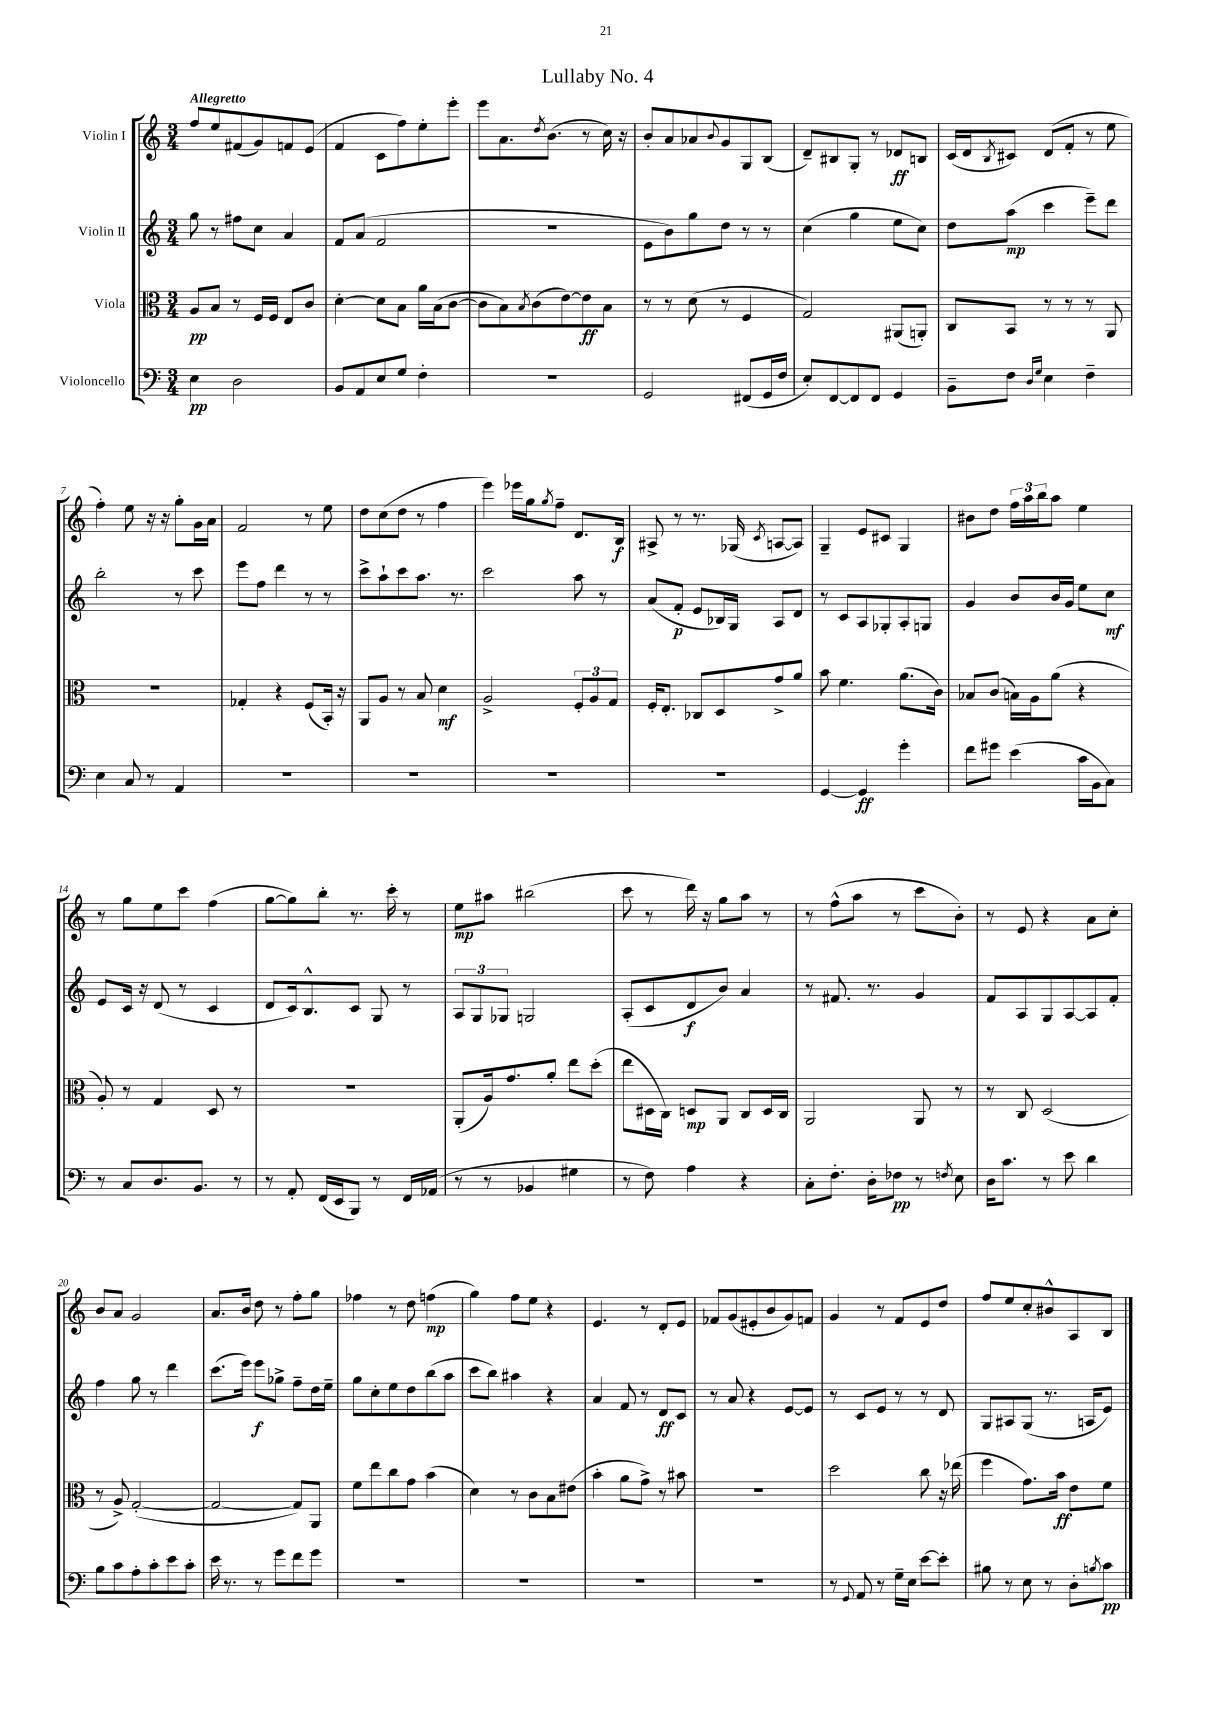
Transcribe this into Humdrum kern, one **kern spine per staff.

**kern	**dynam	**kern	**dynam	**kern	**dynam	**kern	**dynam
*part4	*part4	*part3	*part3	*part2	*part2	*part1	*part1
*staff4	*staff4	*staff3	*staff3	*staff2	*staff2	*staff1	*staff1
*I"Violoncello	*	*I"Viola	*	*I"Violin II	*	*I"Violin I	*
*clefF4	*	*clefC3	*	*clefG2	*	*clefG2	*
*k[]	*	*k[]	*	*k[]	*	*k[]	*
*M3/4	*	*M3/4	*	*M3/4	*	*M3/4	*
=1	=1	=1	=1	=1	=1	=1	=1
!	!	!	!	!	!	!LO:TX:a:B:t=Allegretto	!
4E\	pp	8A/L	pp	8gg\	.	8ff/L	.
.	.	8B/J	.	8r	.	8ee/	.
2D\	.	8r	.	8ff#X\L	.	(8f#X/	.
.	.	16F/LL	.	8cc\J	.	8g/)	.
.	.	16F/JJ	.	.	.	.	.
.	.	8E/L	.	4a/	.	8fn/	.
.	.	8c/J	.	.	.	(8e/J	.
=2	=2	=2	=2	=2	=2	=2	=2
8BB/L	.	[4d'\	.	8f/L	.	4f/	.
8AA/	.	.	.	(8a/J	.	.	.
8E/	.	8d\L]	.	2f/	.	8c\L	.
8G/J	.	8B\J	.	.	.	8ff\)	.
4F'\	.	16a\LL	.	.	.	8ee'\	.
.	.	(16B\J	.	.	.	.	.
.	.	[8c\J	.	.	.	8eee'\J	.
=3	=3	=3	=3	=3	=3	=3	=3
2.r	.	8c\L]	.	2.r	.	8eee\L	.
.	.	8B\)	.	.	.	8.a\	.
.	.	8qB/	.	.	.	.	.
.	.	(8c\	.	.	.	.	.
.	.	.	.	.	.	8qdd/	.
.	.	.	.	.	.	(8.b\J	.
.	.	[8e\)	.	.	.	.	.
.	.	8e\]	ff	.	.	8r	.
.	.	8B\J	.	.	.	16cc\)	.
.	.	.	.	.	.	16r	.
=4	=4	=4	=4	=4	=4	=4	=4
2GG/	.	8r	.	8e\L	.	8b'/L	.
.	.	8r	.	8b\)	.	8a/	.
.	.	(8d\	.	8gg\	.	8a-X/	.
.	.	.	.	.	.	8qqb/	.
.	.	8r	.	8dd\J	.	8g/	.
(8FF#X/L	.	4F/	.	8r	.	8G/	.
16GG/L	.	.	.	8r	.	(8B/J	.
16F/JJ	.	.	.	.	.	.	.
=5	=5	=5	=5	=5	=5	=5	=5
8E'/L)	.	2G/)	.	(4cc\	.	8d~/L)	.
[8FF/	.	.	.	.	.	8B#X/	.
8FF/]	.	.	.	4gg\	.	8G'/J	.
8FF/J	.	.	.	.	.	8r	.
4GG/	.	(8AA#X/L	.	8ee\L	.	8d-X/L	ff
.	.	8AAn'/J)	.	8cc\J)	.	8Bn/J	.
=6	=6	=6	=6	=6	=6	=6	=6
8BB~\L	.	8C/L	.	8dd\L	.	(16c/LL	.
.	.	.	.	.	.	16d/J	.
.	.	.	.	.	.	8qB/	.
8F\J	.	8BB/J	.	(8aa\J	mp	8c#X/J)	.
16qqD/LL	.	.	.	.	.	.	.
16qqG/JJ	.	.	.	.	.	.	.
4E\	.	8r	.	4ccc\	.	(8d/L	.
.	.	8r	.	.	.	8f'/J	.
4F~\	.	8r	.	8eee~\L)	.	8r	.
.	.	8AA/	.	8ddd\J	.	8ee\	.
!!LO:LB:g=z
=7	=7	=7	=7	=7	=7	=7	=7
4E\	.	2.r	.	2bb'\	.	4ff'\)	.
8C/	.	.	.	.	.	8ee\	.
8r	.	.	.	.	.	16r	.
.	.	.	.	.	.	16r	.
4AA/	.	.	.	8r	.	8gg'\L	.
.	.	.	.	8ccc\	.	16g\L	.
.	.	.	.	.	.	16a\JJ	.
=8	=8	=8	=8	=8	=8	=8	=8
2.r	.	4G-X'/	.	8eee\L	.	2f/	.
.	.	.	.	8ff\J	.	.	.
.	.	4r	.	4ddd\	.	.	.
.	.	(8F/L	.	8r	.	8r	.
.	.	16BB'/Jk)	.	8r	.	8ee\	.
.	.	16r	.	.	.	.	.
=9	=9	=9	=9	=9	=9	=9	=9
2.r	.	8AA/L	.	8ccc^\L	.	8dd\L	.
.	.	8A/J	.	8aa`\	.	(8cc\	.
.	.	8r	.	8ccc\	.	8dd\J	.
.	.	8B/	.	8.aa\J	.	8r	.
.	.	4d\	mf	.	.	4ff\	.
.	.	.	.	8.r	.	.	.
=10	=10	=10	=10	=10	=10	=10	=10
2.r	.	2A^/	.	2ccc\	.	4eee\)	.
.	.	.	.	.	.	16eee-X\LL	.
.	.	.	.	.	.	16gg\J	.
.	.	.	.	.	.	8qgg/	.
.	.	.	.	.	.	8ff~\J	.
.	.	12F'/L	.	8aa\	.	8.d/L	.
.	.	12A/	.	.	.	.	.
.	.	.	.	8r	.	.	.
.	.	12G/J	.	.	.	.	.
.	.	.	.	.	.	16B/Jk	f
=11	=11	=11	=11	=11	=11	=11	=11
2.r	.	16F'/KL	.	(8a/L	.	8A#X^/	.
.	.	8.E'/J	.	.	.	.	.
.	.	.	.	8f'/J	p	8r	.
.	.	8C-X/L	.	8e/L	.	8.r	.
.	.	8D/	.	16B-X/L)	.	.	.
.	.	.	.	16G/JJ	.	(16G-X/	.
.	.	.	.	.	.	8qc/	.
.	.	8g^/	.	8A/L	.	[8An/L	.
.	.	8a/J	.	8d/J	.	8A/J])	.
=12	=12	=12	=12	=12	=12	=12	=12
[4GG/	.	8b\	.	8r	.	4G~/	.
.	.	4.f\	.	8c/L	.	.	.
4GG/]	ff	.	.	8A/	.	8e/L	.
.	.	.	.	8G-X'/	.	8c#X/J	.
4g'\	.	(8.a\L	.	8A'/	.	4G/	.
.	.	.	.	8Gn/J	.	.	.
.	.	16c\Jk)	.	.	.	.	.
=13	=13	=13	=13	=13	=13	=13	=13
8f\L	.	8B-X/L	.	4g/	.	8b#X\L	.
8g#X\J	.	(8c/J	.	.	.	8dd\J	.
(4e\	.	16Bn\LL)	.	8b/L	.	24ff\LL	.
.	.	.	.	.	.	24aa\	.
.	.	16A\J	.	.	.	.	.
.	.	.	.	.	.	24bb\J	.
.	.	(8a\J	.	16b/L	.	8aa\J	.
.	.	.	.	16g/JJ	.	.	.
16c\LL	.	4r	.	8ee\L	.	4ee\	.
16BB\J	.	.	.	.	.	.	.
8C\J)	.	.	.	8cc\J	mf	.	.
!!LO:LB:g=z
=14	=14	=14	=14	=14	=14	=14	=14
8r	.	8A'/)	.	8e/L	.	8r	.
8C/L	.	8r	.	16c/Jk	.	8gg\L	.
.	.	.	.	16r	.	.	.
8.D/	.	4G/	.	(8d/	.	8ee\	.
.	.	.	.	8r	.	8ccc\J	.
8.BB/J	.	.	.	.	.	.	.
.	.	8D/	.	4c/	.	(4ff\	.
8r	.	8r	.	.	.	.	.
=15	=15	=15	=15	=15	=15	=15	=15
8r	.	2.r	.	8d/L	.	[8gg\L	.
8AA'/	.	.	.	16c/k)	.	8gg\])	.
.	.	.	.	8.B^^/	.	.	.
(16FF/LL	.	.	.	.	.	8bb'\J	.
16EE/J	.	.	.	.	.	.	.
8BBB/J)	.	.	.	8c/J	.	8.r	.
8r	.	.	.	8G/	.	.	.
.	.	.	.	.	.	16ccc'\	.
16FF/LL	.	.	.	8r	.	8r	.
(16AA-X/JJ	.	.	.	.	.	.	.
=16	=16	=16	=16	=16	=16	=16	=16
8r	.	(8AA'/L	.	12A/L	.	8ee\L	mp
.	.	.	.	12G/	.	.	.
8r	.	16A/k)	.	.	.	8aa#X\J	.
.	.	.	.	12G-X/J	.	.	.
.	.	8.g/	.	.	.	.	.
4BB-X/	.	.	.	2Gn/	.	(2bb#X\	.
.	.	8a'/J	.	.	.	.	.
4G#X\	.	8ee\L	.	.	.	.	.
.	.	(8dd'\J	.	.	.	.	.
=17	=17	=17	=17	=17	=17	=17	=17
8r	.	8ee\L	.	(8A'/L	.	8ccc\	.
8F\)	.	16D#X\L	.	8c/	.	8r	.
.	.	16C\JJ)	.	.	.	.	.
4A\	.	8Dn/L	mp	8d/	f	16ddd\)	.
.	.	.	.	.	.	16r	.
.	.	8AA/J	.	8b/J)	.	8gg\L	.
4r	.	8C/L	.	4a/	.	8aa\J	.
.	.	16D/L	.	.	.	8r	.
.	.	16C/JJ	.	.	.	.	.
=18	=18	=18	=18	=18	=18	=18	=18
8C'\L	.	2AA/	.	8r	.	8r	.
8.F'\J	.	.	.	8.f#X/	.	(8ff^^\L	.
.	.	.	.	.	.	8aa\J	.
16D'\KL	.	.	.	8.r	.	.	.
8F-X\J	pp	.	.	.	.	8r	.
8r	.	8AA/	.	4g/	.	8ccc\L	.
8qFn/	.	.	.	.	.	.	.
8E\	.	8r	.	.	.	8b'\J)	.
=19	=19	=19	=19	=19	=19	=19	=19
16D\KL	.	8r	.	8f/L	.	8r	.
8.c\J	.	.	.	.	.	.	.
.	.	8C/	.	8A/	.	8e/	.
8r	.	(2D/	.	8G/	.	4r	.
8e\	.	.	.	[8A/	.	.	.
4d\	.	.	.	8A/]	.	8a\L	.
.	.	.	.	8f'/J	.	8cc'\J	.
!!LO:LB:g=z
=20	=20	=20	=20	=20	=20	=20	=20
8B\L	.	8r	.	4ff\	.	8b/L	.
8c\	.	8A^/)	.	.	.	8a/J	.
8A'\	.	([2G'/	.	8gg\	.	2g/	.
8c'\	.	.	.	8r	.	.	.
8e\	.	.	.	4ddd\	.	.	.
8c'\J	.	.	.	.	.	.	.
=21	=21	=21	=21	=21	=21	=21	=21
16e\	.	2G/_	.	(8.ccc\L	.	8.a/L	.
8.r	.	.	.	.	.	.	.
.	.	.	.	16eee\Jk)	.	16b/Jk	.
8r	.	.	.	8eee\L	f	8dd\	.
8g\L	.	.	.	8gg-X^\J	.	8r	.
8f\	.	8G/L])	.	8ff~\L	.	8ff'\L	.
8g\J	.	8AA/J	.	16dd\L	.	8gg\J	.
.	.	.	.	16ee~\JJ	.	.	.
=22	=22	=22	=22	=22	=22	=22	=22
2.r	.	8f\L	.	8gg\L	.	4ff-X\	.
.	.	8ee\	.	8cc'\	.	.	.
.	.	8cc\	.	8ee\	.	8r	.
.	.	8g\J	.	8dd\	.	8dd\	.
.	.	(4b\	.	(8bb\	.	(4ffn\	mp
.	.	.	.	8aa\J	.	.	.
=23	=23	=23	=23	=23	=23	=23	=23
2.r	.	4d\)	.	8ccc\L	.	4gg\)	.
.	.	.	.	8bb\J)	.	.	.
.	.	8r	.	4aa#X\	.	8ff\L	.
.	.	8c\L	.	.	.	8ee\J	.
.	.	8B\	.	4r	.	4r	.
.	.	(8e#X\J	.	.	.	.	.
=24	=24	=24	=24	=24	=24	=24	=24
2.r	.	4b'\	.	4a/	.	4.e/	.
.	.	8a\L	.	8f/	.	.	.
.	.	8g^\J)	.	8r	.	8r	.
.	.	8r	.	8d/L	ff	8d'/L	.
.	.	8b#X\	.	8c/J	.	8e/J	.
=25	=25	=25	=25	=25	=25	=25	=25
2.r	.	2.r	.	8r	.	8f-X/L	.
.	.	.	.	8a/	.	(8g/	.
.	.	.	.	4r	.	8e#X'/	.
.	.	.	.	.	.	8b/	.
.	.	.	.	[8e/L	.	8g/)	.
.	.	.	.	8e/J]	.	8fn/J	.
=26	=26	=26	=26	=26	=26	=26	=26
8r	.	2dd\	.	8r	.	4g/	.
8qqGG/	.	.	.	.	.	.	.
8AA/	.	.	.	8c/L	.	.	.
8r	.	.	.	8e/J	.	8r	.
16G~\LL	.	.	.	8r	.	8f/L	.
16E\JJ	.	.	.	.	.	.	.
[8e\L	.	8cc\	.	8r	.	8e/	.
8e'\J]	.	16r	.	8d/	.	8dd/J	.
.	.	(16ee-X\	.	.	.	.	.
=27	=27	=27	=27	=27	=27	=27	=27
8B#X\	.	4ff\	.	8G/L	.	8ff/L	.
8r	.	.	.	8A#X/	.	8ee/	.
8E\	.	8.g\L)	.	(8G/J	.	8cc'/	.
8r	.	.	.	8.r	.	8b#X^^/	.
.	.	16b\Jk	ff	.	.	.	.
8D'\L	.	8e\L	.	.	.	8A/	.
.	.	.	.	16An/KL	.	.	.
8qBn/	.	.	.	.	.	.	.
8c\J	pp	8f\J	.	8e/J)	.	8B/J	.
==	==	==	==	==	==	==	==
*-	*-	*-	*-	*-	*-	*-	*-
